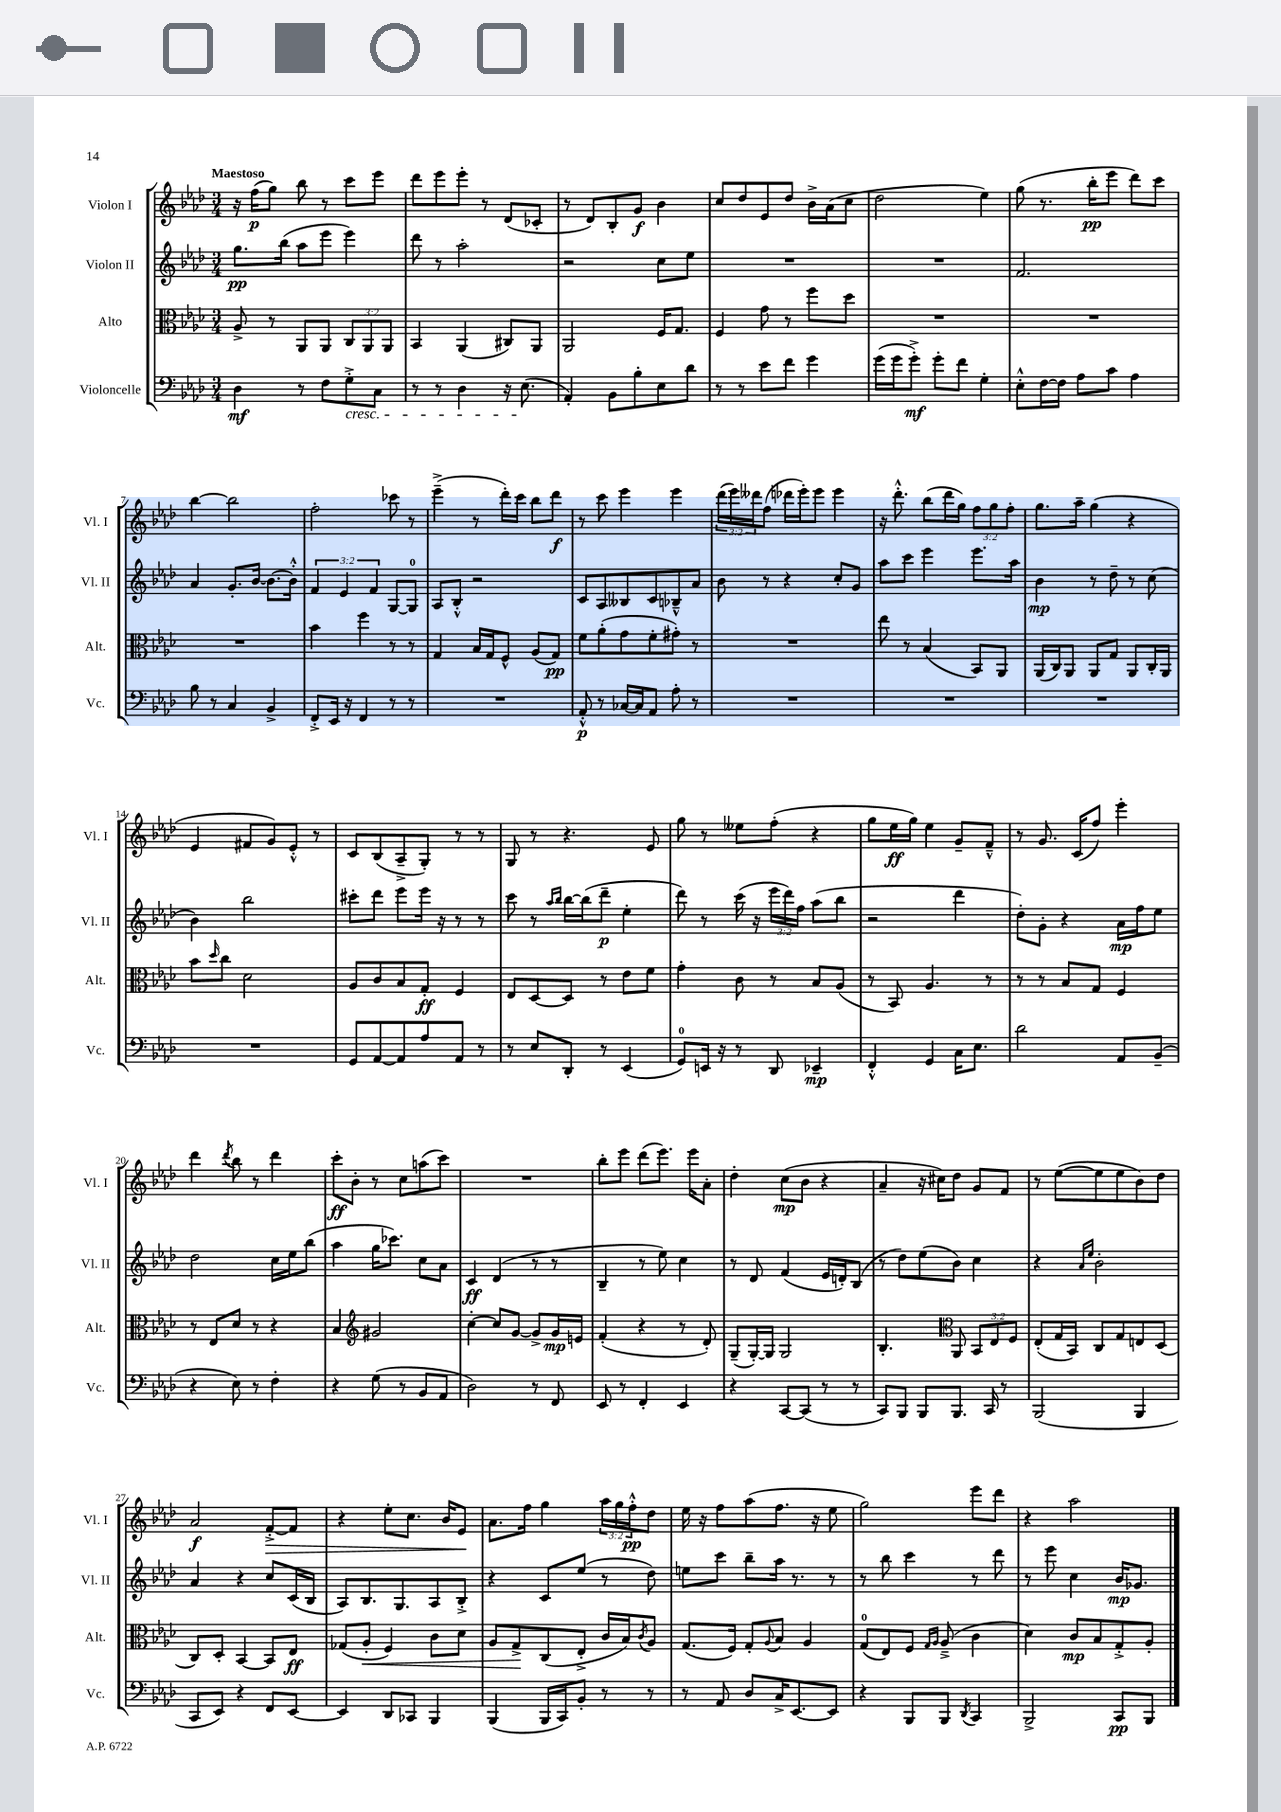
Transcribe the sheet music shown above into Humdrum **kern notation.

**kern	**dynam	**kern	**dynam	**kern	**dynam	**kern	**dynam
*part4	*part4	*part3	*part3	*part2	*part2	*part1	*part1
*staff4	*staff4	*staff3	*staff3	*staff2	*staff2	*staff1	*staff1
*I"Violoncelle	*	*I"Alto	*	*I"Violon II	*	*I"Violon I	*
*I'Vc.	*	*I'Alt.	*	*I'Vl. II	*	*I'Vl. I	*
*clefF4	*	*clefC3	*	*clefG2	*	*clefG2	*
*k[b-e-a-d-]	*	*k[b-e-a-d-]	*	*k[b-e-a-d-]	*	*k[b-e-a-d-]	*
*M3/4	*	*M3/4	*	*M3/4	*	*M3/4	*
=1	=1	=1	=1	=1	=1	=1	=1
!	!	!	!	!	!	!LO:TX:a:B:t=Maestoso	!
4D-\	mf	8A-^/	.	8.gg\L	pp	16r	.
.	.	.	.	.	.	(16ff\KL	p
.	.	8r	.	.	.	8gg\J)	.
.	.	.	.	(16bb-\Jk	.	.	.
8r	.	8AA-/L	.	8aa-\L	.	8bb-\	.
8F\L	.	8AA-/J	.	8eee-\J	.	8r	.
!LO:TX:b:i:t=cresc.	!	!	!	!	!	!	!
8G'^\	.	12C/L	.	4eee-\)	.	8ccc\L	.
.	.	12AA-/	.	.	.	.	.
8C\J	.	.	.	.	.	8eee-\J	.
.	.	12AA-/J	.	.	.	.	.
=2	=2	=2	=2	=2	=2	=2	=2
8r	.	4BB-/	.	8ddd-\	.	8ddd-\L	.
8r	.	.	.	8r	.	8eee-\	.
4D-\	.	(4AA-/	.	2aa-'\	.	8eee-'\J	.
.	.	.	.	.	.	8r	.
16r	.	8C#X/L)	.	.	.	(8d-/L	.
(8.E-\	.	.	.	.	.	.	.
.	.	8AA-/J	.	.	.	8c-X'/J	.
=3	=3	=3	=3	=3	=3	=3	=3
4AA-'/)	.	2AA-/	.	2r	.	8r	.
.	.	.	.	.	.	8d-/L)	.
8BB-\L	.	.	.	.	.	8B-'/	.
8B-'\	.	.	.	.	.	8g/J	f
8E-\	.	16F/KL	.	8cc\L	.	4b-\	.
.	.	8.G/J	.	.	.	.	.
8d-\J	.	.	.	8ee-\J	.	.	.
=4	=4	=4	=4	=4	=4	=4	=4
8r	.	4F/	.	2.r	.	8cc/L	.
8r	.	.	.	.	.	8dd-/	.
8e-\L	.	8g\	.	.	.	8e-/	.
8f\J	.	8r	.	.	.	8dd-/J	.
4g\	.	8ff\L	.	.	.	16b-^\LL	.
.	.	.	.	.	.	(16a-\J	.
.	.	8dd-\J	.	.	.	8cc\J	.
=5	=5	=5	=5	=5	=5	=5	=5
(16g\LL	.	2.r	.	2.r	.	2dd-\	.
16g\J	.	.	.	.	.	.	.
8g'^\J)	mf	.	.	.	.	.	.
8g'\L	.	.	.	.	.	.	.
8f\J	.	.	.	.	.	.	.
4G'\	.	.	.	.	.	4ee-\)	.
=6	=6	=6	=6	=6	=6	=6	=6
8E-'^^\L	.	2.r	.	2.f/	.	(8gg\	.
[16F\L	.	.	.	.	.	8.r	.
16F\JJ]	.	.	.	.	.	.	.
8A-\L	.	.	.	.	.	.	.
.	.	.	.	.	.	16bb-'\KL	pp
8c\J	.	.	.	.	.	8eee-\J	.
4A-\	.	.	.	.	.	8ddd-\L)	.
.	.	.	.	.	.	8ccc\J	.
!!LO:LB:g=z
=7	=7	=7	=7	=7	=7	=7	=7
8B-\	.	2.r	.	4a-/	.	[4bb-\	.
8r	.	.	.	.	.	.	.
4C/	.	.	.	8.g'/L	.	2bb-\]	.
.	.	.	.	[16b-/Jk	.	.	.
4BB-^/	.	.	.	8.b-\L_	.	.	.
.	.	.	.	16b-'^^\Jk]	.	.	.
=8	=8	=8	=8	=8	=8	=8	=8
8FF'^/L	.	4b-\	.	6f/	.	2ff'\	.
16EE-/Jk	.	.	.	.	.	.	.
.	.	.	.	6e-/	.	.	.
16r	.	.	.	.	.	.	.
4FF/	.	4ff\	.	.	.	.	.
.	.	.	.	6f/	.	.	.
8r	.	8r	.	[8G/L	.	8ccc-X\	.
8r	.	8r	.	8G/J]	.	8r	.
=9	=9	=9	=9	=9	=9	=9	=9
2.r	.	4G/	.	8A-/L	.	(4eee-~^\	.
.	.	.	.	8B-'^^/J	.	.	.
.	.	16B-/LL	.	2r	.	8r	.
.	.	16G/J	.	.	.	.	.
.	.	8F^^/J	.	.	.	16ddd-'\LL)	.
.	.	.	.	.	.	16ccc\JJ	.
.	.	(8A-/L	.	.	.	8bb-\L	.
.	.	8G/J)	pp	.	.	8ddd-\J	f
=10	=10	=10	=10	=10	=10	=10	=10
8AA-'^^/	p	8f\L	.	8c/L	.	8r	.
8r	.	(8a-'\	.	8A-/	.	8ccc\	.
[16C-X/LL	.	8g\	.	8B--X/	.	4eee-\	.
16C-/J]	.	.	.	.	.	.	.
8AA-/J	.	8f'\	.	8c/	.	.	.
8A-'\	.	8g#X'\J)	.	8B-X~^^/	.	4eee-\	.
8r	.	8r	.	8a-/J	.	.	.
=11	=11	=11	=11	=11	=11	=11	=11
2.r	.	2.r	.	8b-\	.	(24ddd-\LL	.
.	.	.	.	.	.	24eee-\)	.
.	.	.	.	.	.	24ddd--X\J	.
.	.	.	.	8r	.	(8ff\J	.
.	.	.	.	4r	.	16ddd-X\LL	.
.	.	.	.	.	.	16eee-'\J)	.
.	.	.	.	.	.	8eee-\J	.
.	.	.	.	8cc'/L	.	4eee-\	.
.	.	.	.	8g/J	.	.	.
=12	=12	=12	=12	=12	=12	=12	=12
2.r	.	8ee-\	.	8aa-\L	.	16r	.
.	.	.	.	.	.	8.ddd-'^^\	.
.	.	8r	.	8ccc\J	.	.	.
.	.	(4B-/	.	4eee-\	.	(8bb-\L	.
.	.	.	.	.	.	16ddd-\L	.
.	.	.	.	.	.	16gg\JJ)	.
.	.	8BB-/L)	.	8.eee-\L	.	12ff\L	.
.	.	.	.	.	.	12gg\	.
.	.	8AA-/J	.	.	.	.	.
.	.	.	.	.	.	12ff'\J	.
.	.	.	.	16aa-\Jk	.	.	.
=13	=13	=13	=13	=13	=13	=13	=13
2.r	.	(16AA-/LL	.	4b-\	mp	8.gg\L	.
.	.	16C/J)	.	.	.	.	.
.	.	8AA-/J	.	.	.	.	.
.	.	.	.	.	.	16aa-~\Jk	.
.	.	8AA-/L	.	8r	.	(4gg\	.
.	.	8G/J	.	8dd-~\	.	.	.
.	.	8AA-/L	.	8r	.	4r	.
.	.	16C'/L	.	(8cc\	.	.	.
.	.	16AA-/JJ	.	.	.	.	.
!!LO:LB:g=z
=14	=14	=14	=14	=14	=14	=14	=14
2.r	.	8b-\L	.	4b-\)	.	4e-/	.
.	.	16qqdd-/	.	.	.	.	.
.	.	8cc\J	.	.	.	.	.
.	.	2d-\	.	2bb-\	.	8f#X/L	.
.	.	.	.	.	.	8g/)	.
.	.	.	.	.	.	8e-'^^/J	.
.	.	.	.	.	.	8r	.
=15	=15	=15	=15	=15	=15	=15	=15
8GG/L	.	8A-/L	.	8ccc#X'\L	.	8c/L	.
[8AA-/	.	8c/	.	8ddd-\J	.	(8B-/	.
8AA-/]	.	8B-/	.	8eee-\L	.	8A-~^/	.
8A-/	.	8G'/J	ff	16eee-\Jk	.	8G'/J)	.
.	.	.	.	16r	.	.	.
8AA-/J	.	4F/	.	8r	.	8r	.
8r	.	.	.	8r	.	8r	.
=16	=16	=16	=16	=16	=16	=16	=16
8r	.	8E-/L	.	8ccc\	.	8G/	.
8E-/L	.	[8D-/	.	8r	.	8r	.
.	.	.	.	16qqaa-/LL	.	.	.
.	.	.	.	16qqbb-/JJ	.	.	.
8DD-'/J	.	8D-/J]	.	[16bb-\LL	.	4.r	.
.	.	.	.	(16bb-\J]	.	.	.
8r	.	8r	.	8ddd-~\J	p	.	.
(4EE-/	.	8e-\L	.	4ee-'\	.	.	.
.	.	8f\J	.	.	.	8e-/	.
=17	=17	=17	=17	=17	=17	=17	=17
8GG/L)	.	4g'\	.	8ddd-\)	.	8gg\	.
16EEn/Jk	.	.	.	8r	.	8r	.
16r	.	.	.	.	.	.	.
8r	.	8c\	.	(16ccc\	.	8ee--X\L	.
.	.	.	.	16r	.	.	.
8DD-/	.	8r	.	24eee-\LL	.	(8ff'\J	.
.	.	.	.	24ddd-\)	.	.	.
.	.	.	.	24ff\JJ	.	.	.
4EE-X~/	mp	8B-/L	.	(8aa-\L	.	4r	.
.	.	(8A-/J	.	8bb-\J	.	.	.
=18	=18	=18	=18	=18	=18	=18	=18
4FF'^^/	.	8r	.	2r	.	8gg\L	.
.	.	8BB-/)	.	.	.	16ee-\L	ff
.	.	.	.	.	.	16gg\JJ)	.
4GG/	.	4.A-/	.	.	.	4ee-\	.
16C\KL	.	.	.	4ddd-\	.	8g~/L	.
8.E-\J	.	.	.	.	.	.	.
.	.	8r	.	.	.	8f~^^/J	.
=19	=19	=19	=19	=19	=19	=19	=19
2d-\	.	8r	.	8dd-'\L)	.	8r	.
.	.	8r	.	8g'\J	.	8.g/	.
.	.	8B-/L	.	4r	.	.	.
.	.	.	.	.	.	(16c/KL	.
.	.	8G/J	.	.	.	8ff/J)	.
8AA-/L	.	4F/	.	16a-\LL	mp	4eee-'\	.
.	.	.	.	16ff\J	.	.	.
(8BB-~/J	.	.	.	8ee-\J	.	.	.
!!LO:LB:g=z
=20	=20	=20	=20	=20	=20	=20	=20
4r	.	8r	.	2dd-\	.	4ddd-\	.
.	.	8E-/L	.	.	.	.	.
.	.	.	.	.	.	8qddd-/	.
8E-\)	.	8d-/J	.	.	.	8bb-\	.
8r	.	8r	.	.	.	8r	.
4F'\	.	4r	.	16cc\LL	.	4ddd-\	.
.	.	.	.	16ee-\J	.	.	.
.	.	.	.	(8bb-\J	.	.	.
=21	=21	=21	=21	=21	=21	=21	=21
4r	.	4B-/	.	4aa-\	.	8ccc'\L	ff
.	.	.	.	.	.	8b-'\J	.
*	*	*clefG2	*	*	*	*	*
(8G\	.	2g#X/	.	16gg\KL	.	8r	.
.	.	.	.	8.ccc-X\J)	.	.	.
8r	.	.	.	.	.	8cc\L	.
8BB-/L	.	.	.	8cc\L	.	(8aan\	.
8AA-/J	.	.	.	8a-\J	.	8ccc\J)	.
=22	=22	=22	=22	=22	=22	=22	=22
2D-\)	.	[4cc'\	.	4c/	ff	2.r	.
.	.	8cc/L]	.	(4d-/	.	.	.
.	.	[8g/J	.	.	.	.	.
8r	.	8g^/L]	.	8r	.	.	.
8FF/	.	16g/L	mp	8r	.	.	.
.	.	16en/JJ	.	.	.	.	.
=23	=23	=23	=23	=23	=23	=23	=23
8EE-/	.	(4f'/	.	4B-~/	.	8bb-'\L	.
8r	.	.	.	.	.	8eee-\J	.
4FF'/	.	4r	.	8r	.	(8ddd-\L	.
.	.	.	.	8ee-\)	.	8.eee-\J)	.
4EE-/	.	8r	.	4cc\	.	.	.
.	.	.	.	.	.	16eee-\KL	.
.	.	8d-'/)	.	.	.	8a-'\J	.
=24	=24	=24	=24	=24	=24	=24	=24
4r	.	(8G~/L	.	8r	.	4dd-'\	.
.	.	[16G'/L)	.	8d-/	.	.	.
.	.	16G/JJ]	.	.	.	.	.
[8CC/L	.	2G/	.	(4f/	.	(8cc\L	mp
(8CC/J]	.	.	.	.	.	8b-\J	.
8r	.	.	.	16e-/LL	.	4r	.
.	.	.	.	16dn'/J)	.	.	.
8r	.	.	.	(8B-/J	.	.	.
=25	=25	=25	=25	=25	=25	=25	=25
8CC/L)	.	4.B-'/	.	8r	.	4a-~/	.
8BBB-/J	.	.	.	8dd-\L)	.	.	.
8BBB-/L	.	.	.	(8ee-\	.	16r	.
.	.	.	.	.	.	16cc#X\KL)	.
*	*	*clefC3	*	*	*	*	*
8.BBB-/J	.	8AA-/	.	8b-\J)	.	8dd-\J	.
.	.	12BB-/L	.	4cc\	.	8g/L	.
16CC/	.	.	.	.	.	.	.
.	.	12E-/	.	.	.	.	.
8r	.	.	.	.	.	8f/J	.
.	.	12F/J	.	.	.	.	.
=26	=26	=26	=26	=26	=26	=26	=26
(2BBB-/	.	(8E-'/L	.	4r	.	8r	.
.	.	16G/L	.	.	.	([8ee-\L	.
.	.	16BB-/JJ)	.	.	.	.	.
.	.	.	.	16qqa-/LL	.	.	.
.	.	.	.	16qqee-/JJ	.	.	.
.	.	8C/L	.	2b-'\	.	8ee-\]	.
.	.	8G/	.	.	.	8ee-\	.
4BBB-/	.	8En/	.	.	.	8b-\)	.
.	.	(8D-/J	.	.	.	8dd-\J	.
!!LO:LB:g=z
=27	=27	=27	=27	=27	=27	=27	=27
8CC/L	.	8C/L)	.	4a-/	.	2a-/	f
8EE-/J)	.	8D-'/J	.	.	.	.	.
4r	.	[4BB-/	.	4r	.	.	.
!	!	!	!	!	!	!	!LO:HP:b
8FF/L	.	8BB-/L]	.	8cc/L	.	[8f'^/L	>
[8EE-/J	.	8E-/J	ff	(16c/L	.	8f/J]	.
.	.	.	.	16B-/JJ	.	.	.
=28	=28	=28	=28	=28	=28	=28	=28
4EE-/]	.	(8G-X/L	.	8A-/L)	.	4r	.
!	!	!	!LO:HP:b	!	!	!	!
.	.	8A-'/J	<	8.B-/	.	.	.
8DD-/L	.	4F/)	.	.	.	8ee-'\L	.
.	.	.	.	8.G/	.	.	.
8CC-X/J	.	.	.	.	.	8.cc\J	.
4BBB-/	.	8c\L	.	8A-/	.	.	.
.	.	.	.	.	.	16b-/KL	.
.	.	8d-\J	.	8B-'^/J	.	8e-/J	.
.	.	.	.	.	.	.	]
=29	=29	=29	=29	=29	=29	=29	=29
(4BBB-/	.	8A-/L	.	4r	.	8.a-\L	.
.	.	8G^/	.	.	.	.	.
.	.	.	.	.	.	16ff\Jk	.
16BBB-/LL	.	(8C/	[	8c/L	.	4gg\	.
16CC/J)	.	.	.	.	.	.	.
8BB-'/J	.	8E-'^/J	.	(8ee-/J	.	.	.
8r	.	16c/LL	.	8r	.	24aa-\LL	.
.	.	.	.	.	.	24gg\	.
.	.	16B-/J)	.	.	.	.	.
.	.	.	.	.	.	24ff'^^\J	pp
.	.	8qc/	.	.	.	.	.
8r	.	8A-/J	.	8dd-\)	.	8dd-\J	.
=30	=30	=30	=30	=30	=30	=30	=30
8r	.	(8.G/L	.	8een\L	.	16ee-\	.
.	.	.	.	.	.	16r	.
8AA-/	.	.	.	8ccc\J	.	8ff\L	.
.	.	16F/Jk)	.	.	.	.	.
8D-/L	.	8G'/L	.	8bb-~\L	.	(8aa-\	.
.	.	8qqA-/	.	.	.	.	.
16C^/K	.	8B-/J	.	16aa-\Jk	.	8.ff\J	.
[8.EE-/	.	.	.	8.r	.	.	.
.	.	4A-/	.	.	.	.	.
.	.	.	.	.	.	16r	.
8EE-/J]	.	.	.	8r	.	8ee-\	.
=31	=31	=31	=31	=31	=31	=31	=31
4r	.	(8G/L	.	8r	.	2gg\)	.
.	.	8E-/)	.	8bb-\	.	.	.
8BBB-/L	.	8F/J	.	4ccc\	.	.	.
.	.	16qqG/LL	.	.	.	.	.
.	.	16qqA-/JJ	.	.	.	.	.
8BBB-/J	.	(8A-~^/	.	.	.	.	.
8qDD-/	.	.	.	.	.	.	.
4CC/	.	4c\	.	8r	.	8eee-\L	.
.	.	.	.	8ddd-\	.	8ddd-\J	.
=32	=32	=32	=32	=32	=32	=32	=32
2BBB-^/	.	4d-\)	.	8r	.	4r	.
.	.	.	.	8eee-\	.	.	.
.	.	8c/L	mp	4cc\	.	2aa-\	.
.	.	8B-/	.	.	.	.	.
8CC/L	pp	8G'^/	.	16b-/KL	mp	.	.
.	.	.	.	8.g-X/J	.	.	.
8BBB-/J	.	8A-'/J	.	.	.	.	.
==	==	==	==	==	==	==	==
*-	*-	*-	*-	*-	*-	*-	*-
